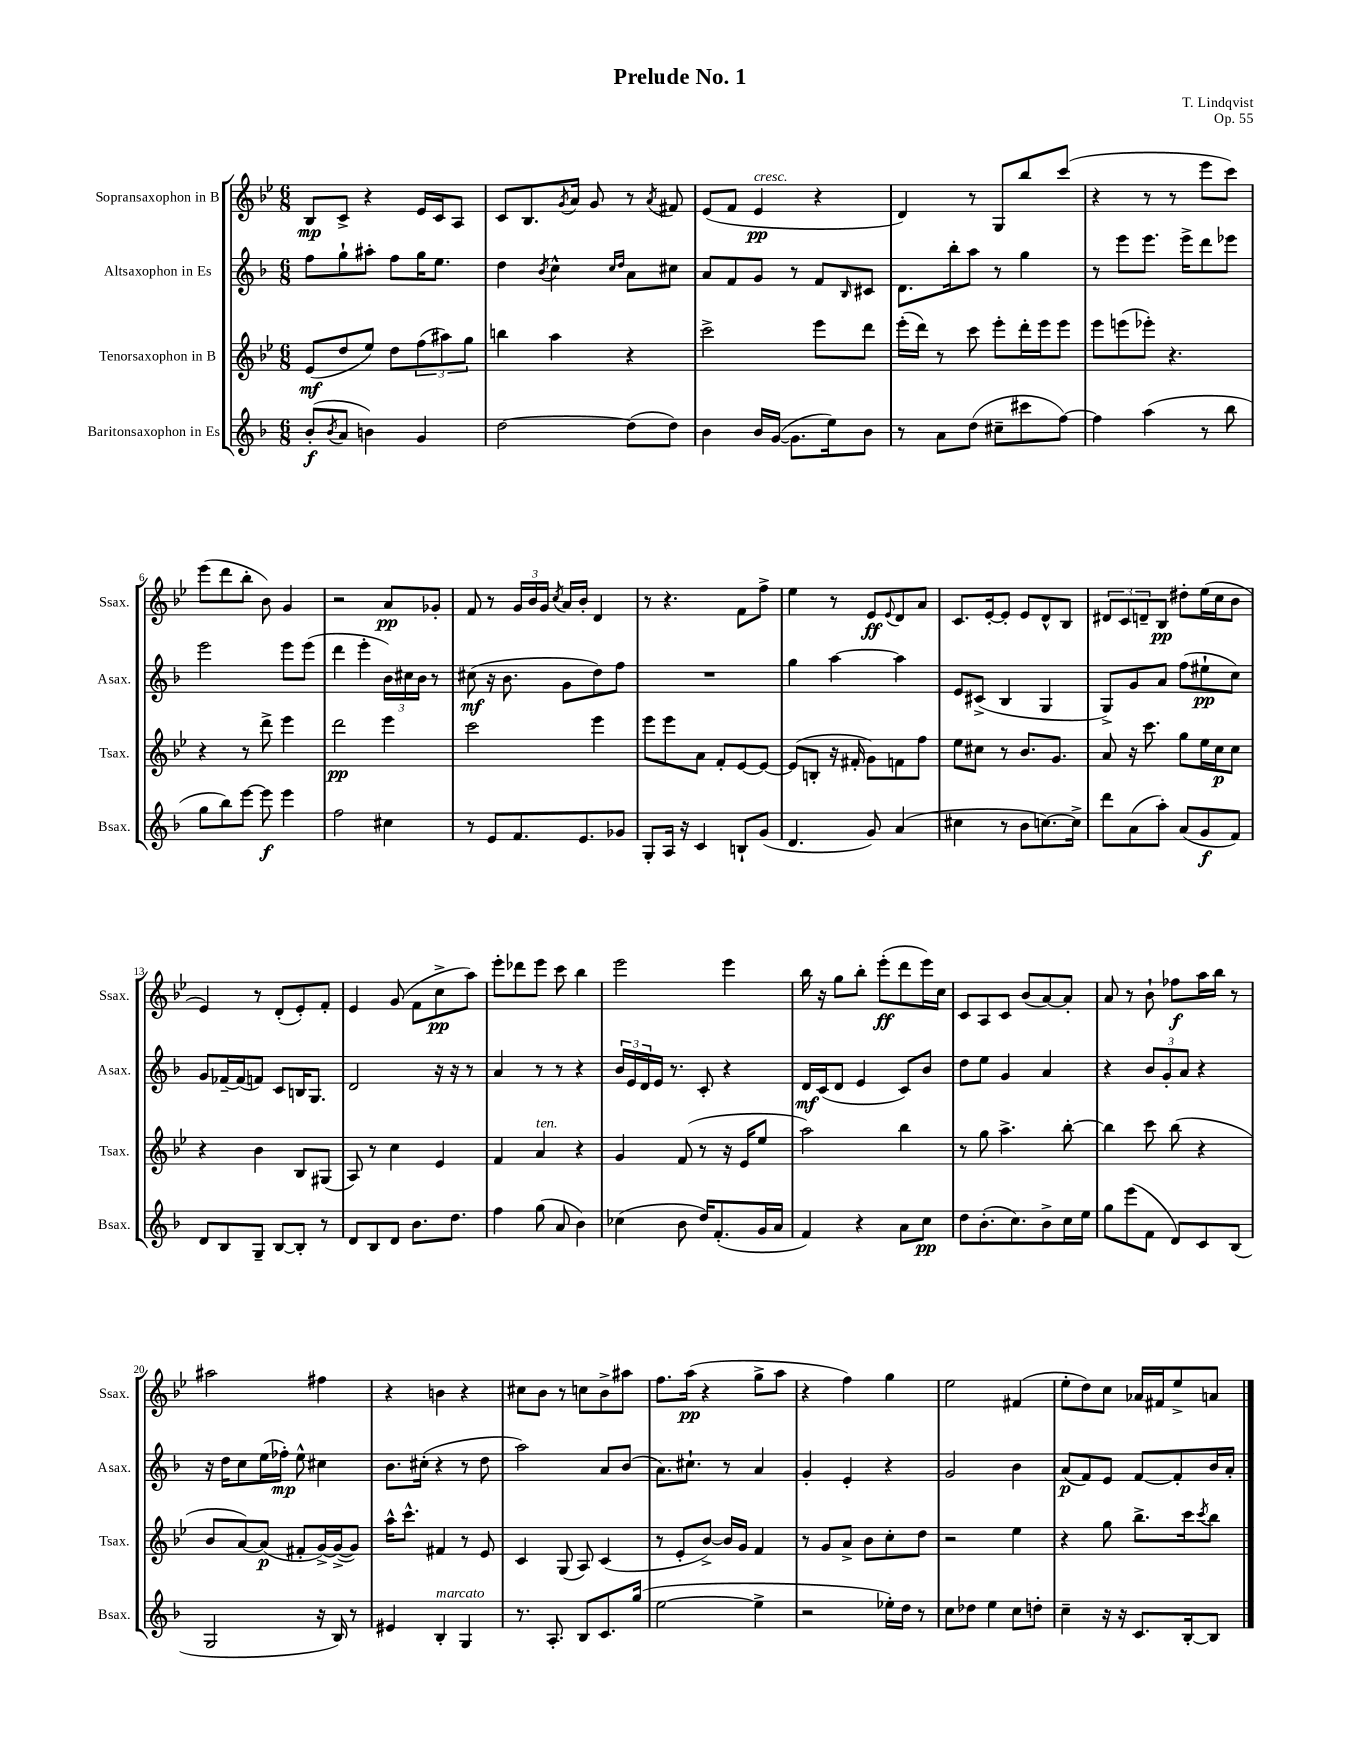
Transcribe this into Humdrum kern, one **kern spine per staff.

**kern	**kern	**kern	**kern
*staff4	*staff3	*staff2	*staff1
*clefG2	*clefG2	*clefG2	*clefG2
*k[b-]	*k[b-e-]	*k[b-]	*k[b-e-]
*M6/8	*M6/8	*M6/8	*M6/8
(8b-'	(8e-	8ff	8B-
8qb-	.	.	.
8a	8dd	8gg`	8c^
4b)	8ee-)	8aa#'	4r
.	8dd	8ff	.
4g	(12ff	16gg	16e-
.	.	8.ee	16c
.	12aa#)	.	.
.	.	.	8A
.	12gg	.	.
=	=	=	=
[2dd	4bb	4dd	8c
.	.	.	8.B-
.	.	8qb-	.
.	4aa	4cc^^	.
.	.	.	8qg
.	.	.	16a
.	.	.	8g
.	.	16qqcc	.
.	.	16qqdd	.
(8dd]	4r	8a	8r
.	.	.	8qa
8dd)	.	8cc#	8f#
=	=	=	=
4b-	2ccc^	8a	(8e-
.	.	8f	8f
16b-	.	8g	4e-
([16g	.	.	.
8.g]	.	8r	.
.	8eee-	8f	4r
16ee)	.	.	.
.	.	16qqB-	.
8b-	8ddd	8c#	.
=	=	=	=
8r	(16eee-'	8.d	4d)
.	16ddd)	.	.
8a	8r	.	.
.	.	16bb-'	.
(8dd	8ccc	8aa	8r
8cc#~	8eee-'	8r	8G
8ccc#	16ddd'	4gg	8bb-
.	16eee-	.	.
[8ff)	8eee-	.	(8ccc
=	=	=	=
4ff]	8eee-	8r	4r
.	(8eee	8eee	.
(4aa	8eee-')	8.eee	8r
.	4.r	.	8r
.	.	16eee^	.
8r	.	8ddd	8eee-
8bb-	.	8eee-	8ccc)
=	=	=	=
8gg	4r	2eee	(8eee-
8bb-)	.	.	8ddd
[8eee	8r	.	8bb-'
8eee]	8ddd^	.	8b-)
4eee	4eee-	8eee	4g
.	.	(8eee	.
=	=	=	=
2ff	2ddd	4ddd	2r
.	.	4eee'	.
4cc#	4eee-	24b-)	8a
.	.	24cc#	.
.	.	24b-	.
.	.	8r	8g-'
=	=	=	=
8r	2ccc	(8cc#	8f
8e	.	16r	8r
.	.	8.b-	.
8.f	.	.	24g
.	.	.	24b-
.	.	.	24g
.	.	.	8qcc
.	.	8g	16a
8.e	.	.	16b-'
.	4eee-	8dd)	4d
8g-	.	8ff	.
=	=	=	=
8G'	8eee-	2.r	8r
16A	8eee-	.	4.r
16r	.	.	.
4c	8a	.	.
.	8f'	.	.
8B`	[8e-	.	8f
(8g	8e-_	.	8ff^
=	=	=	=
4.d	(8e-]	4gg	4ee-
.	8B'	.	.
.	16r	[4aa	8r
.	16f#'	.	.
8g)	8g)	.	8e-
.	.	.	8qqe-
(4a	8f	4aa]	8d
.	8ff	.	8a
=	=	=	=
4cc#	8ee-	8e	8.c
.	8cc#	(8c#^	.
.	.	.	[16e-'
8r	8r	4B-	8e-']
8b-	8.b-	.	8e-
[8.cc)	.	4G	8d^^
.	8.g	.	.
.	.	.	8B-
16cc^]	.	.	.
=	=	=	=
8ddd	8a	8G^)	12d#
.	.	.	12c
(8a	16r	8g	.
.	.	.	12d~
.	8.ccc	.	.
8aa')	.	8a	8B-
(8a	8gg	(8ff	8dd#'
8g	16ee-	8ee#`	(16ee-
.	16cc	.	16cc
8f)	8cc	8cc)	8b-
=	=	=	=
8d	4r	8g	4e-)
8B-	.	[16f-~	.
.	.	(16f-]	.
8G~	4b-	8f)	8r
[8B-	.	8c	(8d'
8B-']	8B-	16B	8e-')
.	.	8.G	.
8r	(8G#	.	8f'
=	=	=	=
8d	8A)	2d	4e-
8B-	8r	.	.
8d	4cc	.	(8g
8.b-	.	.	8f
.	4e-	16r	8cc^
8.dd	.	16r	.
.	.	8r	8aa)
=	=	=	=
4ff	4f	4a	8eee-'
.	.	.	8ddd-
(8gg	4a	8r	8eee-
8a	.	8r	8ccc
4b-)	4r	4r	4bb-
=	=	=	=
(4cc-	4g	24b-	2eee-
.	.	24e	.
.	.	24d	.
.	.	16e	.
.	.	8.r	.
8b-	(8f	.	.
16dd)	8r	8c'	.
(8.f'	.	.	.
.	16r	4r	4eee-
.	16e-	.	.
16g	8ee-	.	.
16a	.	.	.
=	=	=	=
4f)	2aa)	16d	16bb-
.	.	(16c	16r
.	.	8d	8gg
4r	.	4e	8bb-'
.	.	.	(8eee-'
8a	4bb-	8c)	8ddd
8cc	.	8b-	16eee-)
.	.	.	16cc
=	=	=	=
8dd	8r	8dd	8c
(8.b-'	8gg	8ee	8A
.	4.aa^	4g	8c
8.cc)	.	.	.
.	.	.	(8b-
8b-^	.	4a	[8a)
16cc	[8bb-'	.	8a']
16ee	.	.	.
=	=	=	=
8gg	4bb-]	4r	8a
(8eee	.	.	8r
8f	8ccc	12b-	8b-`
.	.	12g'	.
8d)	(8bb-	.	8ff-
.	.	12a	.
8c	4r	4r	16aa
.	.	.	16bb-
(8B-	.	.	8r
=	=	=	=
2G	8b-	16r	2aa#
.	.	16dd	.
.	[8a)	8cc	.
.	(8a]	(16ee	.
.	.	16ff-')	.
.	8f#'	8ee^^	.
16r	[16g^)	4cc#	4ff#
16B-)	(16g^_	.	.
8r	8g])	.	.
=	=	=	=
4e#	16aa^^	8.b-	4r
.	8.ccc^^	.	.
.	.	(16cc#'	.
4B-'	4f#	4r	4b
4G	8r	8r	4r
.	8e-	8dd	.
=	=	=	=
8.r	4c	2aa)	8cc#
.	.	.	8b-
8.A'	.	.	.
.	(8G	.	8r
8B-	8A)	.	8cc
8.c	(4c	8a	8b-^
.	.	(8b-	8aa#
(16gg	.	.	.
=	=	=	=
[2ee	8r	8.a)	8.ff
.	8e-'	.	.
.	.	8.cc#`	(16aa
.	[8b-^)	.	4r
.	16b-]	8r	.
.	16g	.	.
4ee^]	4f	4a	8gg^
.	.	.	8aa
=	=	=	=
2r	8r	4g'	4r
.	8g	.	.
.	8a^	4e'	4ff)
.	8b-	.	.
16ee-')	8cc'	4r	4gg
16dd	.	.	.
8r	8dd	.	.
=	=	=	=
8cc	2r	2g	2ee-
8dd-	.	.	.
4ee	.	.	.
8cc	4ee-	4b-	(4f#
8dd'	.	.	.
=	=	=	=
4cc~	4r	(8a	8ee-'
.	.	8f)	8dd)
16r	8gg	8e	8cc
16r	.	.	.
8.c	8.bb-^	[8f	16a-
.	.	.	16f#
.	.	8f']	8ee-^
[16B-'	16ccc	.	.
.	8qccc	.	.
8B-]	8bb-	16b-	8a
.	.	16a'	.
==	==	==	==
*-	*-	*-	*-
